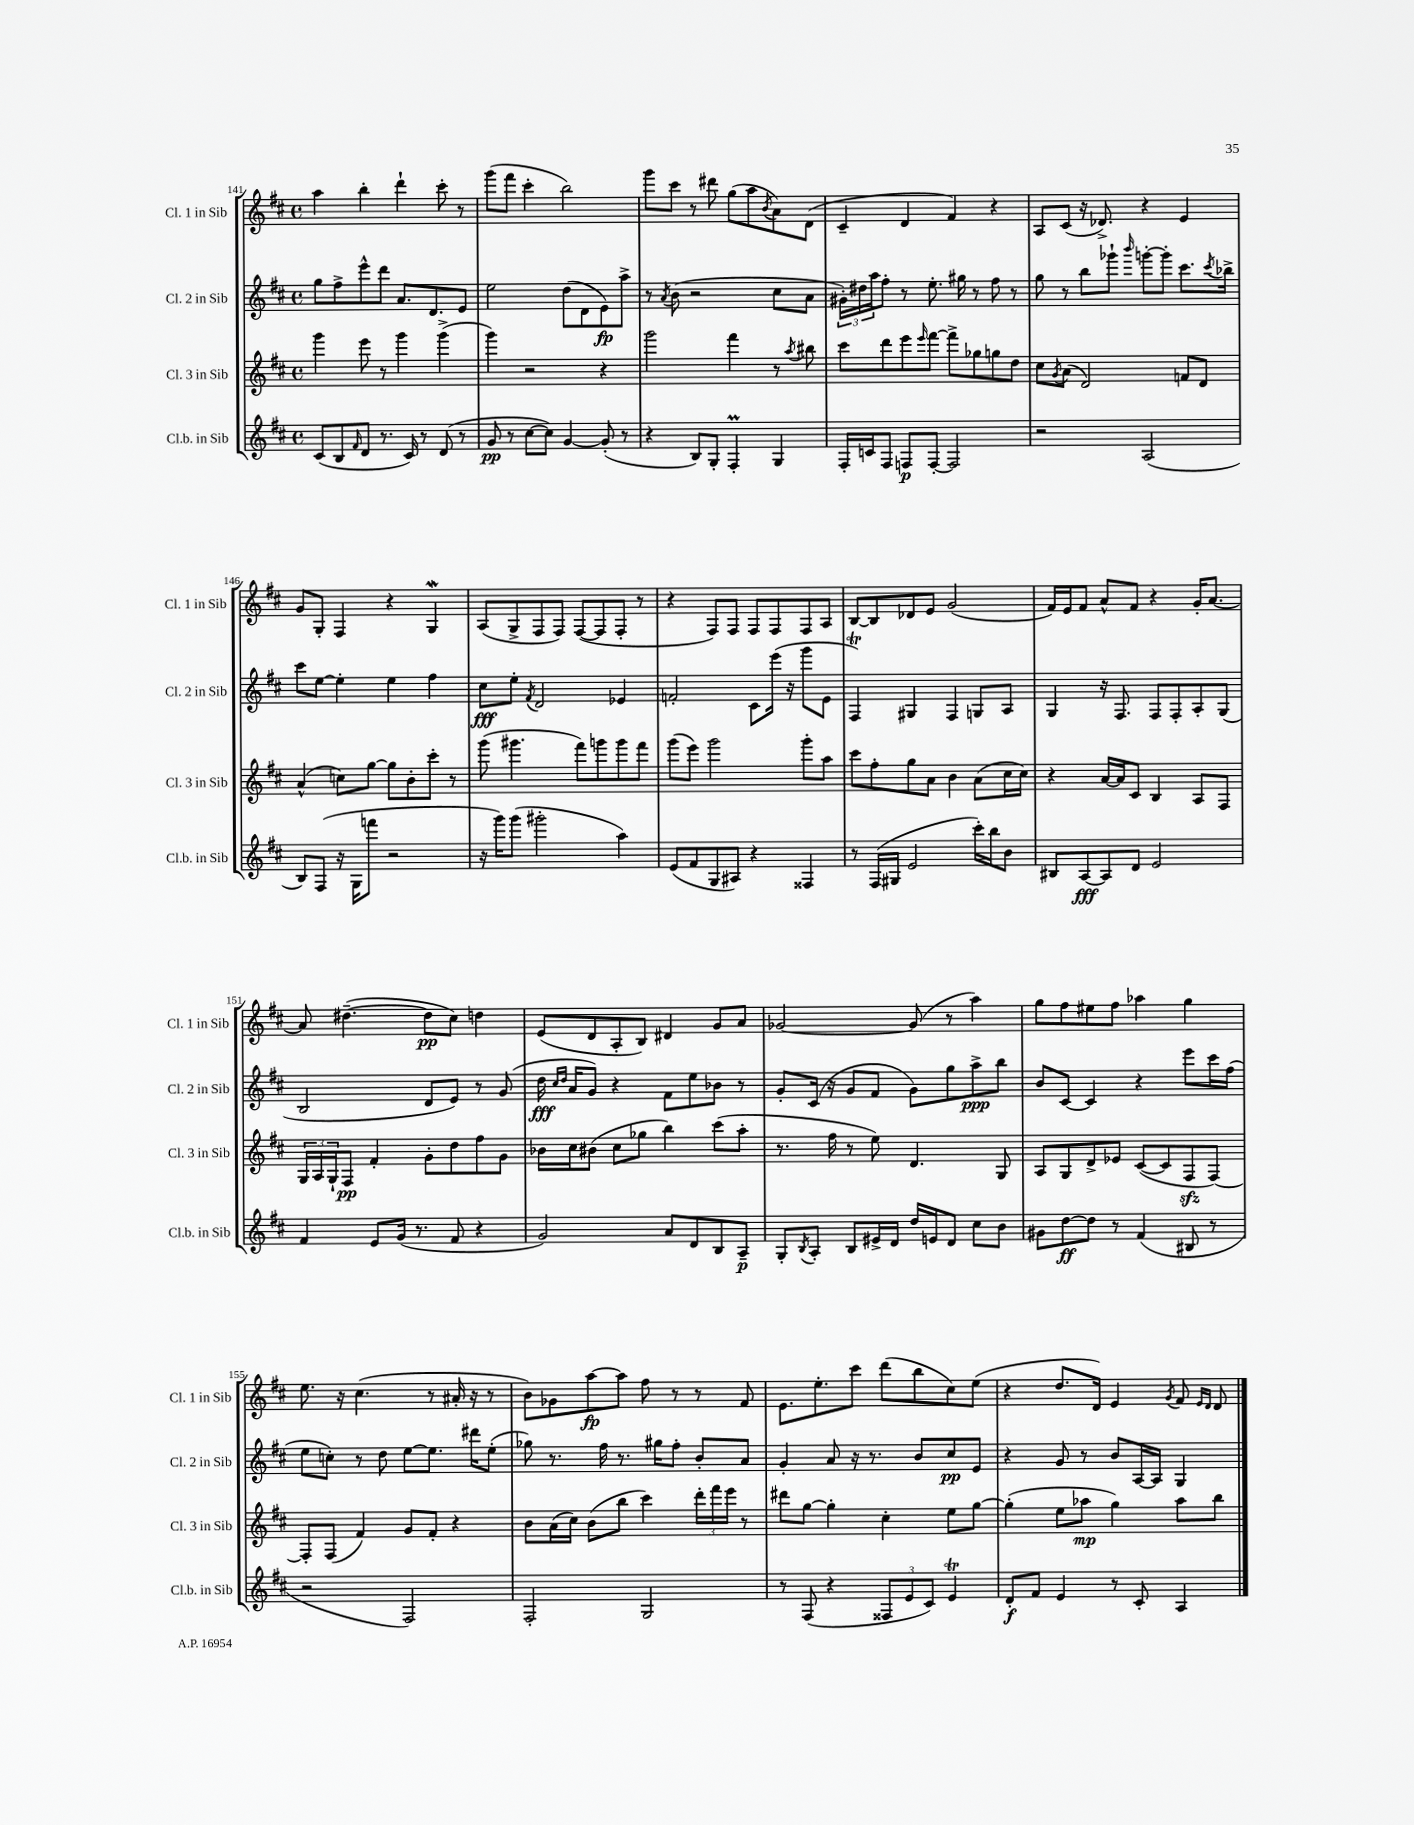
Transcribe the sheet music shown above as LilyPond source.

<<
\new StaffGroup <<
\new Staff = "s0" \with { instrumentName = "Cl. 1 in Sib" shortInstrumentName = "Cl. 1 in Sib" } {
    \clef treble \key d \major \defaultTimeSignature \time 4/4
    a''4 b''4-. d'''4-! cis'''8-. r8 |
    g'''8( fis'''8 cis'''4-. b''2) |
    g'''8 cis'''8 r8 dis'''8 g''8( a''8 \acciaccatura { b'8 } a'8) d'8( |
    cis'4-- d'4 fis'4) r4 |
    a8 cis'8( r16 des'8.->) r4 e'4 |
    g'8 g8-. fis4 r4 g4\mordent |
    a8( g8-> fis8 fis8) fis8~( fis8 fis8-. r8 |
    r4 fis8) fis8 fis8 fis8 fis8 a8 |
    b8~ b8 des'8 e'8 g'2( |
    fis'16) e'16 fis'8 a'8-^ fis'8 r4 g'16-. a'8.~ |
    a'8 dis''4.~--( dis''8\pp cis''8) d''4 |
    e'8( d'8 a8-. b8) dis'4 g'8 a'8 |
    ges'2~ ges'8( r8 a''4) |
    g''8 fis''8 eis''8 fis''8 aes''4 g''4 |
    e''8. r16 cis''4.( r8 ais'16-. r16 r8 |
    b'8) ges'8 a''8~\fp a''8 fis''8 r8 r8 fis'8 |
    e'8. e''8.-. cis'''8 d'''8( b''8 cis''8) e''8( |
    r4 d''8. d'16) e'4 \acciaccatura { g'8 } fis'8 \grace { e'16 d'16 } d'8 \bar "|." |
}
\new Staff = "s1" \with { instrumentName = "Cl. 2 in Sib" shortInstrumentName = "Cl. 2 in Sib" } {
    \clef treble \key d \major \defaultTimeSignature \time 4/4
    g''8 fis''8-> e'''8-^ d'''8 a'8. d'8. e'8 |
    e''2 d''8( d'8 e'8\fp) a''8-> |
    r8 \acciaccatura { a'8 } b'8( r2 cis''8 a'8 |
    \tuplet 3/2 { gis'16-.) dis''16 a''16 } fis''8-. r8 e''8.-. gis''16 r8 fis''8 r8 |
    g''8 r8 b''8 ges'''8-! \grace { b'''16 } g'''8~-. g'''8-. cis'''8. \acciaccatura { cis'''8 } bes''16-> |
    cis'''8 e''8~ e''4-. e''4 fis''4 |
    cis''8\fff e''8-. \acciaccatura { fis'8 } d'2 ees'4 |
    f'2-. cis'8 e'''16( r16 g'''8 e'8 |
    fis4\trill) gis4 fis4 g8 a8 |
    g4 r16 fis8. fis8 fis8-. a8-. g8( |
    b2 d'8 e'8) r8 g'8( |
    d''16\fff \grace { cis''16 d''16 } a'16 g'8) r4 fis'8 e''8 bes'8 r8 |
    g'8-. cis'16( r16 g'8 fis'8 g'8) g''8 a''8->\ppp b''8 |
    b'8 cis'8~ cis'4 r4 e'''8 cis'''16 fis''16( |
    e''8 c''8-.) r8 d''8 e''8~ e''8. dis'''16 e''8-.( |
    ges''8) r8. fis''16 r8. gis''16 fis''8-. b'8-. a'8 |
    g'4-. a'8 r16 r8. b'8 cis''8\pp e'8 |
    r4 g'8 r8 b'8 a16~ a16 g4 \bar "|." |
}
\new Staff = "s2" \with { instrumentName = "Cl. 3 in Sib" shortInstrumentName = "Cl. 3 in Sib" } {
    \clef treble \key d \major \defaultTimeSignature \time 4/4
    g'''4 e'''8 r8 g'''4 g'''4->( |
    g'''4) r2 r4 |
    g'''2 fis'''4 r8 \acciaccatura { a''8 } bis''8 |
    cis'''8 d'''8 e'''8 \grace { e'''16 } fis'''8~ fis'''8-> ges''8 g''8 d''8 |
    cis''8 \acciaccatura { g'8 } a'8( d'2) f'8 d'8 |
    a'4-^( c''8) g''8~ g''8 b'8-. cis'''8-. r8 |
    g'''8( gis'''4. fis'''8) g'''8 g'''8 fis'''8 |
    g'''8( e'''8) g'''2 g'''8-. a''8 |
    cis'''8 fis''8-. g''8 a'8 b'4 a'8( cis''16 cis''16) |
    r4 a'16~ a'16 cis'8 b4 a8 fis8 |
    \tuplet 3/2 { g16 a16 g16-! } fis8\pp fis'4-. g'8-. d''8 fis''8 g'8 |
    bes'16 cis''16 bis'8( cis''8 ges''8 b''4) cis'''8( a''8-. |
    r8. fis''16 r8 e''8) d'4. g8 |
    a8 g8 d'8-> ees'8 cis'8~( cis'8 fis8\sfz fis8~) |
    fis8-. fis8( fis'4) g'8 fis'8-. r4 |
    b'8 a'16( cis''16) b'8( b''8 cis'''4) \tuplet 3/2 { d'''16-. fis'''16 e'''16 } r8 |
    dis'''8 g''8~ g''4-. cis''4-. e''8 g''8~ |
    g''4-.( e''8 aes''8\mp g''4) aes''8 b''8 \bar "|." |
}
\new Staff = "s3" \with { instrumentName = "Cl.b. in Sib" shortInstrumentName = "Cl.b. in Sib" } {
    \clef treble \key d \major \defaultTimeSignature \time 4/4
    cis'8( b8 \grace { fis'16 } d'8 r8. cis'16) r8 d'8( r8 |
    g'8\pp r8 cis''8~ cis''8) g'4~ g'8-.( r8 |
    r4 b8) g8-. fis4-.\prall g4 |
    fis16-. c'16 fis8 f8\p f8~-. f2 |
    r2 a2( |
    b8) fis8( r16 g16 f'''8 r2 |
    r16 g'''16) g'''8( gis'''2-. a''4) |
    e'8( fis'8 g8 ais8) r4 fisis4 |
    r8 fis16( gis16 e'2 cis'''16-.) b''16 b'8 |
    bis8 a8~\fff a8 d'8 e'2 |
    fis'4 e'8 g'16( r8. fis'8 r4 |
    g'2) a'8 d'8 b8 a8--\p |
    g8-. \acciaccatura { b8 } a8-. b8 eis'16-> d'16 d''16 e'16 d'8 cis''8 b'8 |
    gis'8 d''8~\ff d''8 r8 fis'4( bis8 r8 |
    r2 fis2) |
    fis2-. g2 |
    r8 fis8( r4 \tuplet 3/2 { fisis8 e'8 cis'8) } e'4\trill |
    d'8-.\f fis'8 e'4 r8 cis'8-. a4 \bar "|." |
}
>>
>>
\layout { \context { \Score currentBarNumber = #141 } }
